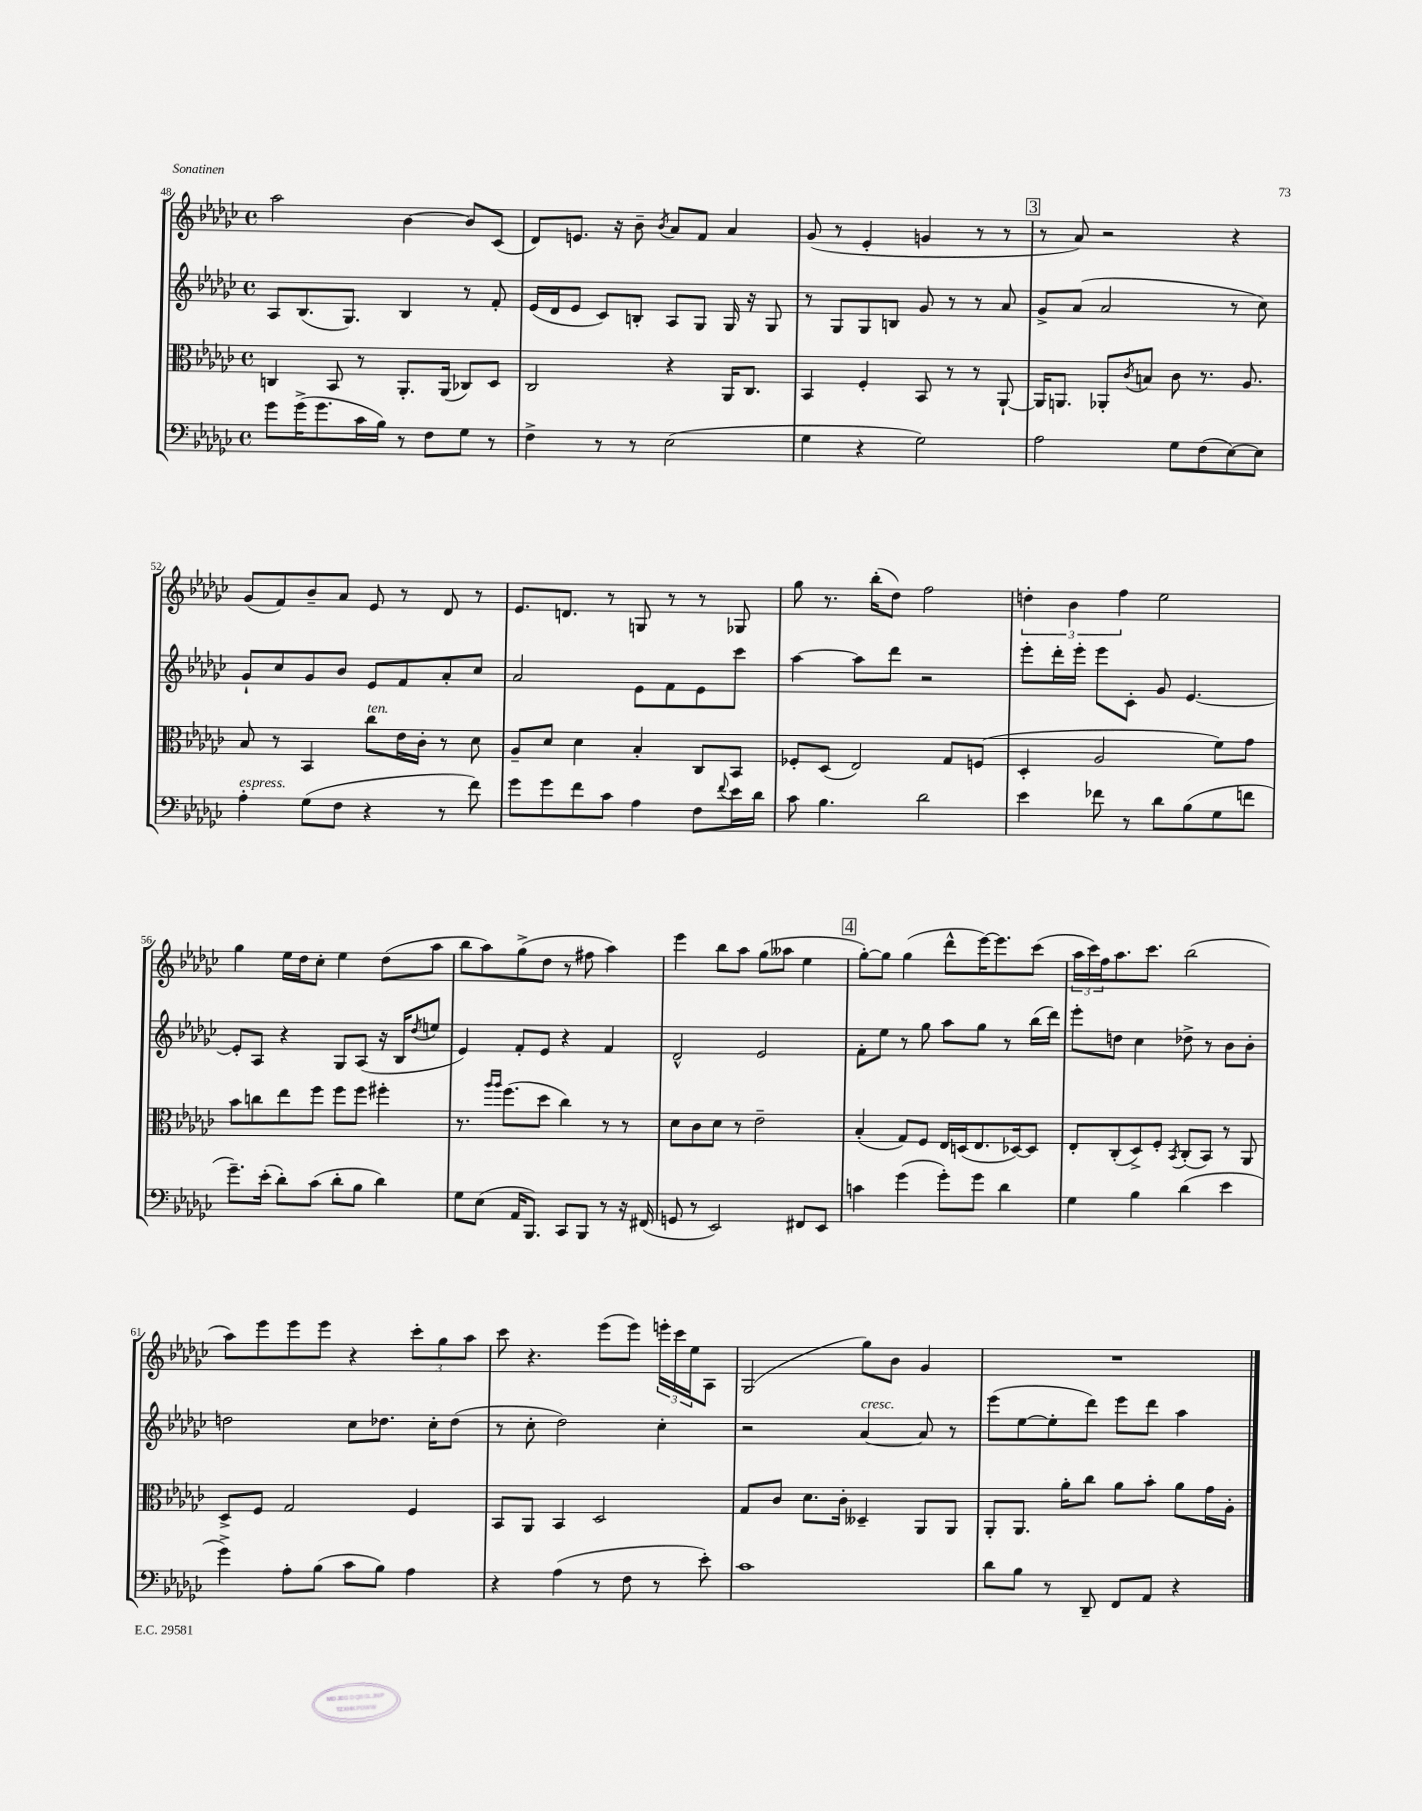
<<
\new StaffGroup <<
\new Staff = "s0" {
    \clef treble \key ges \major \defaultTimeSignature \time 4/4
    aes''2 bes'4~ bes'8 ces'8( |
    des'8) e'8. r16 bes'8-- \acciaccatura { bes'8 } aes'8 f'8 aes'4 |
    ges'8( r8 ees'4-. g'4 r8 r8 |
    \mark \markup { \box "3" } r8 aes'8) r2 r4 |
    ges'8( f'8) bes'8-- aes'8 ees'8 r8 des'8 r8 |
    ees'8. d'8. r8 g8 r8 r8 ges8 |
    ges''8 r8. bes''16-.( des''8) f''2 |
    \tuplet 3/2 { d''4-. bes'4 f''4 } ees''2 |
    ges''4 ees''16 des''16 ces''8-. ees''4 des''8( aes''8 |
    bes''8 aes''8) ges''8->( des''8 r8 fis''8 aes''4) |
    ees'''4 bes''8 aes''8 ges''8( aeses''8 ees''4 |
    \mark \markup { \box "4" } ges''8~-.) ges''8 ges''4( des'''8-^ ees'''16~) ees'''8. ces'''8( |
    \tuplet 3/2 { aes''16 ces'''16) f''16 } aes''8. ces'''8. bes''2( |
    aes''8) ees'''8 ees'''8 ees'''8 r4 \tuplet 3/2 { ces'''8-. ges''8 aes''8 } |
    ces'''8 r4. ees'''8( ees'''8) \tuplet 3/2 { e'''16-. ces'''16 ees''16 } aes8 |
    ges2( ges''8) bes'8 ges'4 |
    R1 \bar "|." |
}
\new Staff = "s1" {
    \clef treble \key ges \major \defaultTimeSignature \time 4/4
    aes8 bes8.( ges8.) bes4 r8 f'8-. |
    ees'16( des'16 ees'8 ces'8) b8-. aes8 ges8 ges16 r16 ges8 |
    r8 ges8 ges8 b8 ges'8 r8 r8 aes'8 |
    \mark \markup { \box "3" } ges'8-> aes'8( aes'2 r8 ces''8) |
    ges'8-! ces''8 ges'8 bes'8 ees'8 f'8 aes'8-. ces''8 |
    aes'2 ees'8 f'8 ees'8 ces'''8 |
    aes''4~ aes''8 des'''8 r2 |
    ees'''8-. des'''16-. ees'''16-. ees'''8 ces'8-. ges'8 ees'4.~ |
    ees'8-. aes8 r4 ges8 aes8( r16 bes16 \acciaccatura { des''8 } e''8 |
    ees'4) f'8-. ees'8 r4 f'4 |
    des'2-^ ees'2 |
    \mark \markup { \box "4" } f'8-. ees''8 r8 ges''8 aes''8 ges''8 r8 bes''16( des'''16) |
    ees'''8-. d''8 ces''4 des''8-> r8 bes'8 bes'8-. |
    d''2 ces''8 des''8. ces''16-. des''8( |
    r8 ces''8-. des''2) ces''4-. |
    r2 aes'4~^\markup { \italic "cresc." } aes'8 r8 |
    ees'''8( ees''8~ ees''8-. des'''8) ees'''8 des'''8 aes''4 \bar "|." |
}
\new Staff = "s2" {
    \clef alto \key ges \major \defaultTimeSignature \time 4/4
    c4 bes,8 r8 aes,8.-. aes,16( ces8) des8 |
    ces2 r4 aes,16 ces8. |
    bes,4 f4-. bes,8 r8 r8 aes,8~-! |
    \mark \markup { \box "3" } aes,16 a,8. aes,8-. \acciaccatura { ces'8 } b8 ces'8 r8. aes8. |
    bes8 r8 bes,4 ces''8^\markup { \italic "ten." } ees'16 ces'16-. r8 des'8 |
    aes8-- des'8 des'4 bes4-. ces8 bes,8 |
    fes8-. des8( ees2) ges8 f8( |
    des4-. aes2 f'8) ges'8 |
    bes'8 c''8 ees''8 f''8 f''8 f''8 fis''4-. |
    r8. \grace { aes''16 aes''16 } f''8.( des''8 ces''4) r8 r8 |
    des'8 ces'8 des'8 r8 ees'2-- |
    \mark \markup { \box "4" } bes4-.( ges8) f8 ees16 d16( ees8. des16~) des8 |
    ees8-. ces8-.( des8->) f8-. \acciaccatura { bes,8 } ces8-.( bes,8) r8 aes,8 |
    des8-> f8 ges2 f4 |
    bes,8 aes,8 bes,4 des2 |
    ges8 ces'8 des'8. ces'16-. deses4-- aes,8 aes,8 |
    aes,8-. aes,8. aes'16-. ces''8 aes'8 bes'8-. aes'8 ges'16 aes16-. \bar "|." |
}
\new Staff = "s3" {
    \clef bass \key ges \major \defaultTimeSignature \time 4/4
    ges'8 ges'16->( ges'8. ces'16 bes16) r8 f8 ges8 r8 |
    f4-> r8 r8 ees2( |
    ges4 r4 ges2) |
    \mark \markup { \box "3" } aes2 ges8 f8( ees8~) ees8 |
    aes4-.^\markup { \italic "espress." } ges8( f8 r4 r8 f'8) |
    ges'8 ges'8 f'8 ces'8 aes4 f8 \appoggiatura { f'8 } ees'16 des'16 |
    ces'8 bes4. des'2 |
    ees'4 fes'8 r8 des'8 bes8( ges8 f'8 |
    ges'8.--) ees'16-.( des'8-.) ces'8( des'8-. bes8 des'4) |
    ges8 ees8( aes,16 bes,,8.) ces,8 bes,,8 r8 r16 fis,16( |
    g,8 r8 ees,2) fis,8 ees,8 |
    \mark \markup { \box "4" } c'4 ges'4( ges'8-.) ges'8 des'4 |
    ges4 bes4 des'4( ees'4 |
    ges'4->) aes8-. bes8( ces'8 bes8) aes4 |
    r4 aes4( r8 f8 r8 ees'8-.) |
    ces'1 |
    des'8 bes8 r8 des,8-- f,8 aes,8 r4 \bar "|." |
}
>>
>>
\layout { \context { \Score currentBarNumber = #48 } }
